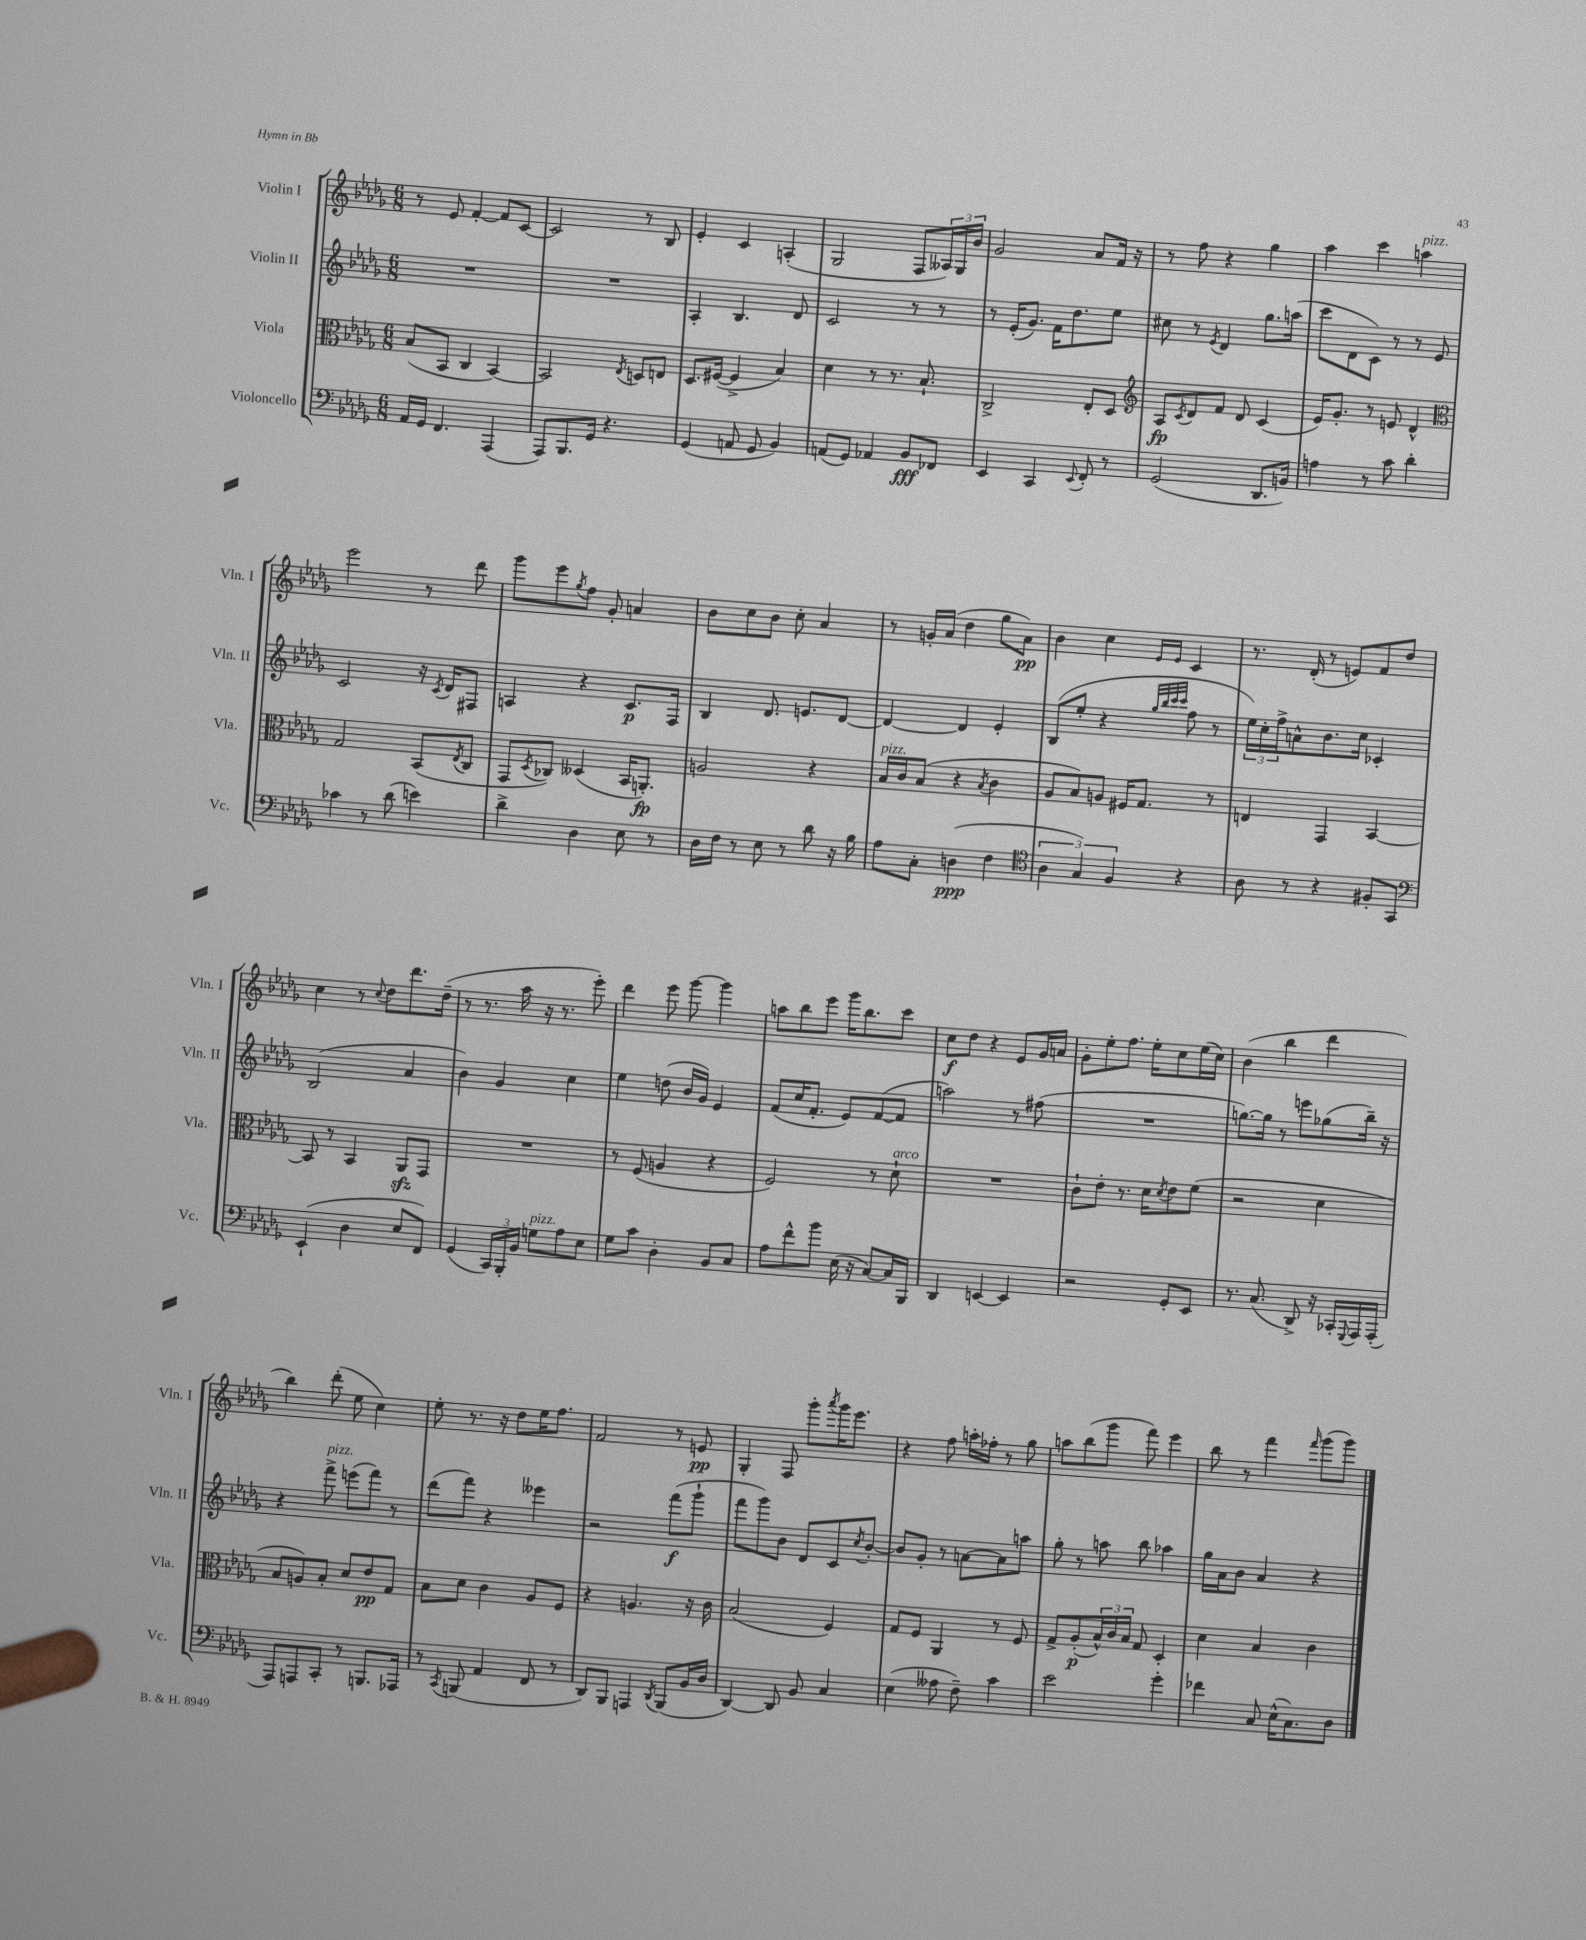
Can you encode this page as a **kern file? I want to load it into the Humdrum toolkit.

**kern	**kern	**kern	**kern
*staff4	*staff3	*staff2	*staff1
*clefF4	*clefC3	*clefG2	*clefG2
*k[b-e-a-d-g-]	*k[b-e-a-d-g-]	*k[b-e-a-d-g-]	*k[b-e-a-d-g-]
*M6/8	*M6/8	*M6/8	*M6/8
16AA-	(8B-	2.r	8r
16GG-	.	.	.
4.FF	8BB-	.	8e-
.	4C	.	[4f'
(4AAA-	[4BB-)	.	8f]
.	.	.	[8c
=	=	=	=
8AAA-)	2BB-]	2.r	2c]
8.BBB-	.	.	.
16GG-	.	.	.
4.r	.	.	.
.	8qE-	.	.
.	8D	.	8r
.	8E	.	8B-
=	=	=	=
(4GG-	8.D-	4A-'	4e-'
.	([16F#	.	.
8AA	4F#^]	4.B-	4c
8GG-	.	.	.
4BB-)	4B-)	.	(4A'
.	.	8d-	.
=	=	=	=
(8AA	4d-	2c	2G-
8GG-)	.	.	.
4AA-	8r	.	.
.	8.r	.	.
8BB-	.	8r	8F
.	8.B-`	.	.
8FF-	.	8r	24A--)
.	.	.	24G-
.	.	.	24b-
=	=	=	=
4EE-	2C^	8r	2g-
.	.	(16e-'	.
.	.	8.g-)	.
4CC	.	.	.
.	.	16f	.
.	.	8.dd-	.
8qqEE-	.	.	.
8FF'	8E-'	.	8a-
8r	8D-	8ee-	16f
.	.	.	16r
=	=	=	=
*	*clefG2	*	*
(2GG-	8A-	8cc#	8r
.	8qc	.	.
.	8d-	8r	8ff
.	.	8qe-	.
.	8f	4d-	4r
.	8d-	.	.
8.DD-	(4c	8.gg-	4gg-
16BB)	.	(16aa	.
=	=	=	=
4A	16e-)	8ccc	4aa-
.	8.g-'	.	.
.	.	8d-	.
8r	8r	8c)	4ccc
8c	8e	8r	.
4d-'	4d-^^	8r	4aa
.	.	8e-	.
=	=	=	=
*	*clefC3	*	*
4c-	2G-	2c	2eee-
8r	.	.	.
(8d-	.	.	.
4e)	(8BB-	16r	8r
.	.	8qc	.
.	.	16d-	.
.	8qE-	.	.
.	8C	8F#	8ddd-
=	=	=	=
4d-^	8GG-	4A	8ggg-
.	8qD-	.	.
.	8C-)	.	8eee-
.	.	.	8qgg-
4D-	(4D--	4r	8ff
.	.	.	8g-'
8E-	16BB-	8.c	4a
.	8.AA')	.	.
8r	.	.	.
.	.	16F	.
=	=	=	=
16D-	2A	4B-	8b-
16F	.	.	.
8r	.	.	8cc
8E-	.	8.d-	8b-
8r	.	.	8cc'
.	.	8.e	.
8d-	4r	.	4a-
16r	.	[8d-	.
16B-	.	.	.
=	=	=	=
8A-	16B-	4d-_	8r
.	16c	.	.
8C'	(8B-	.	16g'
.	.	.	(16a-
(4D	4r	4d-]	4dd-
.	8qB-	.	.
4F	4c	4e-'	8gg-
.	.	.	8a-)
=	=	=	=
*clefC4	*	*	*
6A-	8A-	(8B-	4b-
.	8B-)	8ee-'	.
6G-)	.	.	.
.	8A	4r	4cc
6F	.	.	.
.	16F#	.	.
.	8.G-	.	.
.	.	32qqgg-	.
.	.	32qqbb-	.
.	.	32qqccc	16qqe-
.	.	32qqccc	16qqe-
4r	.	8ff	4c
.	8r	8r	.
=	=	=	=
8A-	4E	24ee-)	8.r
.	.	24cc'	.
.	.	24ff^	.
8r	.	8a^^	.
.	.	.	(16d-'
4r	4GG-	8.b-	8r
.	.	.	8e)
.	.	16cc	.
8F#'	[4BB-	4c-'	8f
8GG-	.	.	8dd-
=	=	=	=
*clefF4	*	*	*
(4EE-`	8BB-]	(2B-	4cc
.	8r	.	.
4D-	4BB-	.	8r
.	.	.	8qqcc
.	.	.	8dd-
8E-	8AA-	4a-	8.ddd-
8FF)	8GG-	.	.
.	.	.	(16dd-~
=	=	=	=
(4GG-	2.r	4b-)	8r
.	.	.	8.r
24CC)	.	4g-	.
24BBB-'	.	.	.
.	.	.	16aa-
24BB-	.	.	.
8G	.	.	16r
.	.	.	8.r
8A-	.	4cc	.
8E-	.	.	8eee-')
=	=	=	=
8G-	8r	4ee-	4ddd-
8c	(8F	.	.
4D-'	4A	(8dd	8eee-
.	.	16b-	[8ggg-
.	.	16g-)	.
8BB-	4r	4e-	4ggg-]
8C	.	.	.
=	=	=	=
8A-	2F)	(8f	8aa
8f^^	.	16cc	8bb-
.	.	8.f'	.
8b-	.	.	8eee-
(16E-	.	8e-)	16ggg-
16r	.	.	8.bb-
[8C)	8r	([8f	.
16C]	8d-`	8f]	8ccc
16BBB-	.	.	.
=	=	=	=
4DD-	2.r	2aa)	8cc
.	.	.	8dd-
[4EE	.	.	4r
4EE]	.	8r	8e-
.	.	(8ff#	16g-
.	.	.	16a
=	=	=	=
2r	8c`	2.r	8g-'
.	8e-'	.	8ee-'
.	8.r	.	8.ff
.	16d-	.	16ee-'
.	8qd-	.	.
8GG-'	8e-	.	8cc
8EE-	(8f	.	(16ee-
.	.	.	16cc)
=	=	=	=
8.r	2r	[8.gg)	(4b-
(8.C	.	16gg]	.
.	.	8r	4bb-
8DD-^)	.	8eee	.
16r	4d-	(8gg-	4ddd-
16CC-'	.	.	.
8qqGGG-	.	.	.
16AAA-	.	16bb-~)	.
(16AAA-'	.	16r	.
=	=	=	=
8AAA-)	8B-	4r	4bb-)
8AAA	8A)	.	.
8CC'	8B-'	8fff^	(8ddd-'
8r	8d-	(8eee	8ee-
8.BBB	8e-	8fff)	4cc)
.	8G-	8r	.
16AAA-	.	.	.
=	=	=	=
8r	8B-	(8ddd-	8ee-'
8qCC	.	.	.
(8BBB	8d-	8fff)	8.r
4AA-	4c	4r	.
.	.	.	16r
.	.	.	8dd-
8FF	8A-	4eee--	16ee-
.	.	.	8.ff
8r	8F	.	.
=	=	=	=
8DD-)	4r	2r	2f
8BBB-	.	.	.
4AAA	4.A	.	.
8qDD-	.	.	.
(8BBB-	.	(8fff	8r
16BB-	16r	8ggg-`	8e
16D-	16c	.	.
=	=	=	=
[4DD-)	(2B-	8fff	4G-'
.	.	8ggg-)	.
8DD-]	.	8b-	8F
8BB-	.	8d-	8ggg-'
.	.	.	8qaaa-
4C	4F)	8c	16ggg-
.	.	.	8.eee-
.	.	8qcc	.
.	.	[8b-'	.
=	=	=	=
(4E-	8G-	8b-]	4r
.	8F	8g-'	.
8A--	4AA-	8r	8ff
8F~)	.	[8a	16aa'
.	.	.	16ff-'
4c	8r	8a]	8r
.	8F	8aa	8gg-
=	=	=	=
2e-	8G-^	8gg-'	8aa
.	(8A-'	8r	(8bb-
.	24B-^^)	8aa	8ggg-
.	24c	.	.
.	24B-	.	.
.	8G-	8bb-	8fff)
4g-'	4D-'	4aa-	4eee-
=	=	=	=
4f-	4d-	16gg-	8bb-
.	.	16a-	.
.	.	8b-	8r
8C	4B-	4a-	4fff
(16E-^^	.	.	.
8.C)	.	.	.
.	.	.	16qqfff
.	4c	4r	(8ggg-
8D-	.	.	8ggg-)
==	==	==	==
*-	*-	*-	*-
